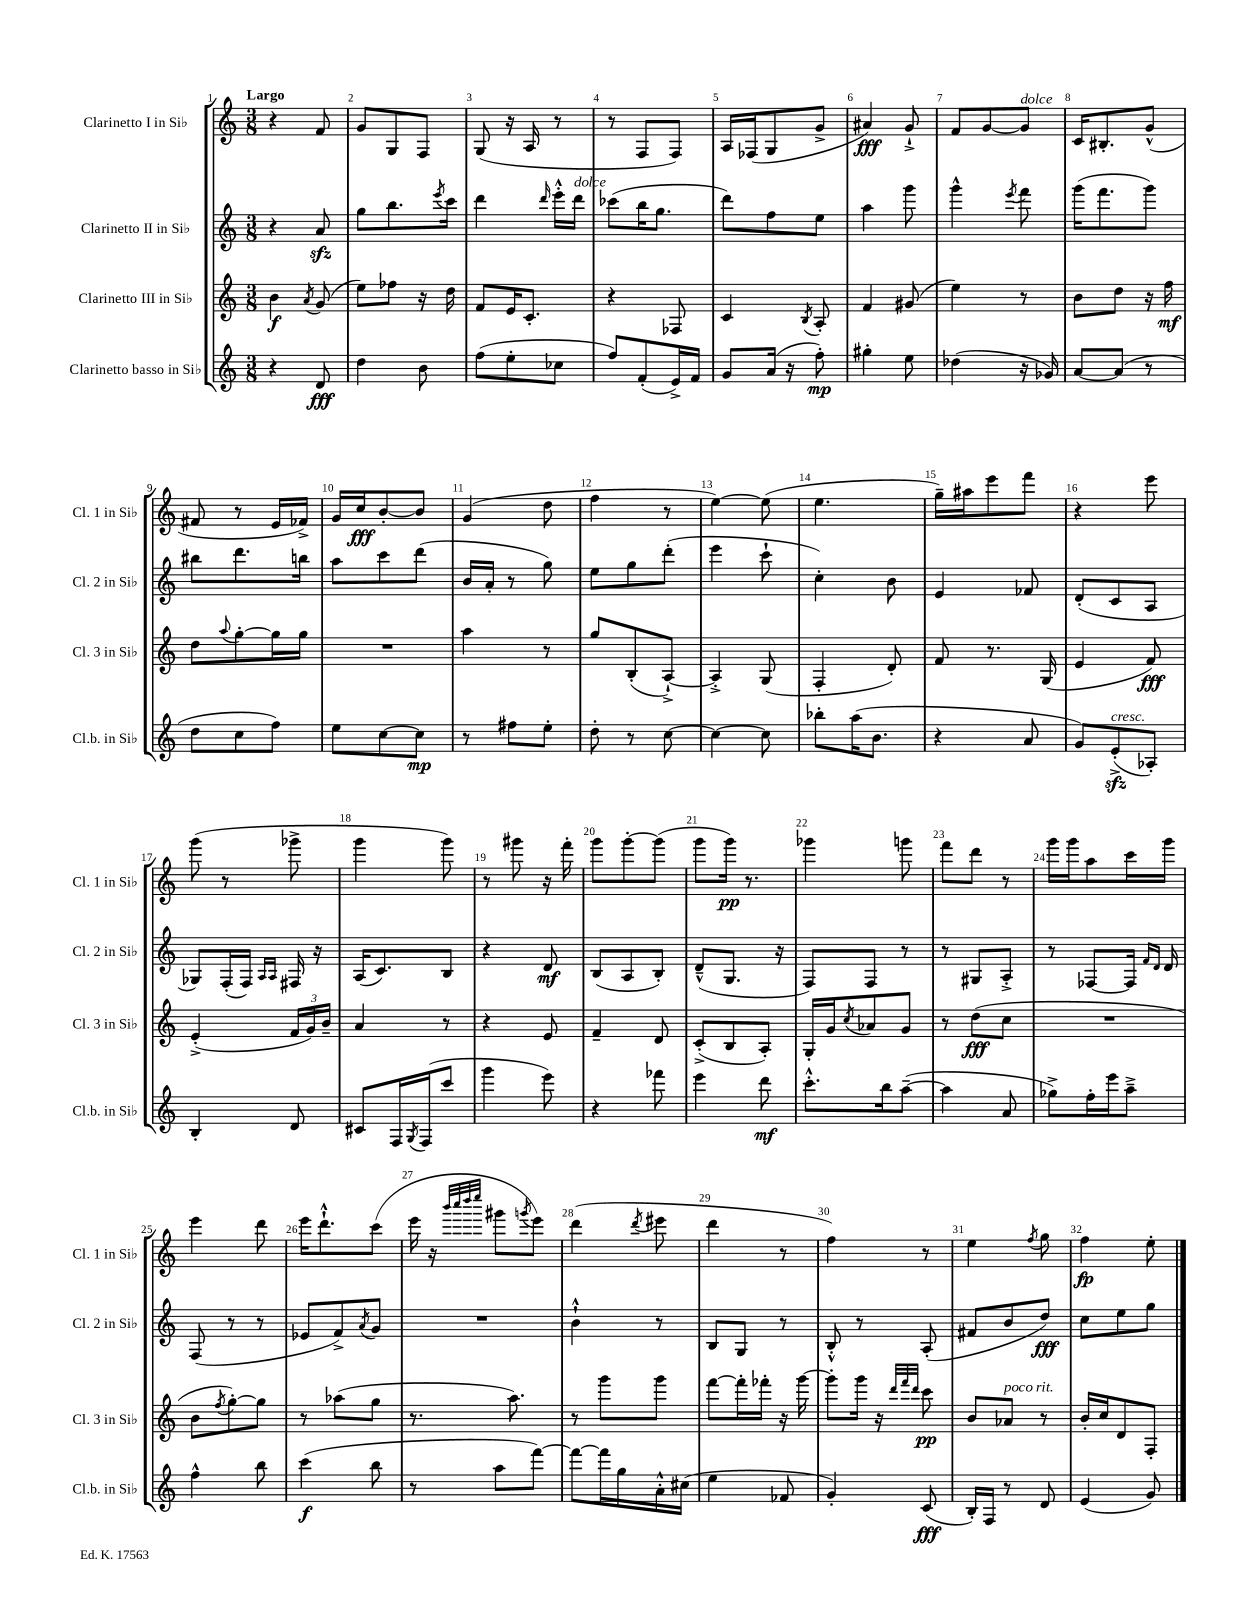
<<
\new StaffGroup <<
\new Staff = "s0" \with { instrumentName = "Clarinetto I in Sib" shortInstrumentName = "Cl. 1 in Sib" } {
    \clef treble \key c \major \numericTimeSignature \time 3/8 \tempo "Largo"
    r4 f'8 |
    g'8 g8 f8 |
    g8( r16 a16 r8 |
    r8 f8 f8) |
    a16 fes16( g8 g'8-> |
    ais'4\fff) g'8-!-> |
    f'8 g'8~ g'8^\markup { \italic "dolce" } |
    c'16 bis8.-. g'8-^( |
    fis'8 r8 e'16 fes'16->) |
    g'16 c''16\fff b'8~-. b'8 |
    g'4( d''8 |
    f''4 r8 |
    e''4~) e''8( |
    e''4. |
    g''16--) ais''16 e'''8 f'''8 |
    r4 e'''8 |
    g'''8( r8 ges'''8-> |
    g'''4 g'''8) |
    r8 gis'''8 r16 f'''16-. |
    g'''8 g'''8~-. g'''8( |
    g'''8 g'''16\pp) r8. |
    ges'''4 g'''8 |
    f'''8 d'''8 r8 |
    g'''16 g'''16 a''8 c'''16 g'''16 |
    e'''4 d'''8 |
    e'''16 d'''8.-!-^ c'''8( |
    e'''16 r16 \grace { b'''32 c''''32 d''''32 e''''32 } gis'''8 \acciaccatura { g'''8 } e'''8) |
    d'''4( \acciaccatura { d'''8 } eis'''8 |
    d'''4 r8 |
    f''4) r8 |
    e''4 \acciaccatura { f''8 } g''8 |
    f''4\fp e''8-. \bar "|." |
}
\new Staff = "s1" \with { instrumentName = "Clarinetto II in Sib" shortInstrumentName = "Cl. 2 in Sib" } {
    \clef treble \key c \major \numericTimeSignature \time 3/8
    r4 a'8\sfz |
    g''8 b''8. \acciaccatura { e'''8 } c'''16 |
    d'''4 \grace { d'''16 } e'''16-.-^ d'''16^\markup { \italic "dolce" } |
    ces'''8( b''16 g''8. |
    d'''8) f''8 e''8 |
    a''4 g'''8 |
    g'''4-^ \acciaccatura { e'''8 } f'''8 |
    g'''16( f'''8. g'''8) |
    bis''8 d'''8. b''16 |
    a''8 c'''8 d'''8( |
    b'16 a'16-. r8 g''8) |
    e''8 g''8 d'''8-.( |
    e'''4 c'''8-! |
    c''4-.) b'8 |
    e'4 fes'8 |
    d'8-.( c'8 a8 |
    ges8) f16-.( f16) \grace { a16 a16 } fis16 r16 |
    a16( c'8.) b8 |
    r4 d'8\mf |
    b8( a8 b8-.) |
    d'8---^( g8. r16 |
    f8) f8 r8 |
    r8 gis8 a8-.-> |
    r8 fes8~ fes16 \grace { f'16 d'16 } d'16 |
    f8( r8 r8 |
    ees'8 f'8->) \acciaccatura { a'8 } g'8 |
    R4. |
    b'4-!-^ r8 |
    b8 g8 r8 |
    b8-.-^ r8 a8-.( |
    fis'8 b'8 d''8\fff) |
    c''8 e''8 g''8 \bar "|." |
}
\new Staff = "s2" \with { instrumentName = "Clarinetto III in Sib" shortInstrumentName = "Cl. 3 in Sib" } {
    \clef treble \key c \major \numericTimeSignature \time 3/8
    b'4\f \acciaccatura { a'8 } g'8( |
    e''8) fes''8 r16 d''16 |
    f'8 e'16 c'8.-. |
    r4 fes8 |
    c'4 \acciaccatura { b8 } a8-. |
    f'4 gis'8( |
    e''4) r8 |
    b'8 d''8 r16 f''16\mf |
    d''8 \appoggiatura { a''8 } g''8~-. g''16 g''16 |
    R4. |
    a''4 r8 |
    g''8 b8-.( a8~-!->) |
    a4-.-> g8( |
    f4-. d'8-.) |
    f'8 r8. g16( |
    e'4 f'8\fff) |
    e'4-.->( \tuplet 3/2 { f'16 g'16) b'16-- } |
    a'4 r8 |
    r4 e'8 |
    f'4-- d'8 |
    c'8-.->( b8 a8-.) |
    g16-. g'16 \acciaccatura { c''8 } aes'8 g'8 |
    r8 d''8\fff( c''8 |
    R4. |
    b'8 \acciaccatura { f''8 } g''8~-.) g''8 |
    r8 aes''8( g''8 |
    r8. a''8.) |
    r8 g'''8 g'''8 |
    f'''8~ f'''16-. fes'''16-. r16 g'''16~ |
    g'''8-. g'''16 r16 \grace { d'''32 f'''32 d'''32 } c'''8\pp |
    b'8 aes'8^\markup { \italic "poco rit." } r8 |
    b'16-. c''16 d'8 f8-. \bar "|." |
}
\new Staff = "s3" \with { instrumentName = "Clarinetto basso in Sib" shortInstrumentName = "Cl.b. in Sib" } {
    \clef treble \key c \major \numericTimeSignature \time 3/8
    r4 d'8\fff |
    d''4 b'8 |
    f''8( e''8-. ces''8 |
    f''8) f'8-.( e'16->) f'16 |
    g'8 a'16( r16 f''8-.\mp) |
    gis''4-. e''8 |
    des''4( r16 ges'16) |
    a'8~ a'8( r8 |
    d''8 c''8 f''8) |
    e''8 c''8~ c''8\mp |
    r8 fis''8 e''8-. |
    d''8-. r8 c''8~ |
    c''4~ c''8 |
    bes''8-. a''16( b'8. |
    r4 a'8 |
    g'8) e'8-.->\sfz^\markup { \italic "cresc." }( aes8-.) |
    b4-. d'8 |
    cis'8 f16 \acciaccatura { g8 } f16( c'''8 |
    g'''4 e'''8) |
    r4 fes'''8 |
    e'''4 d'''8\mf |
    c'''8.-.-^ b''16 a''8~--( |
    a''4 a'8 |
    ges''8->) f''16-. e'''16 a''8---> |
    f''4-^ b''8 |
    c'''4\f( b''8 |
    r8 a''8 f'''8~) |
    f'''8~ f'''16 g''16 a'16-.-^ cis''16( |
    e''4 fes'8 |
    g'4-.) c'8\fff( |
    b16-.) f16 r8 d'8 |
    e'4( g'8) \bar "|." |
}
>>
>>
\layout { \context { \Score \override BarNumber.break-visibility = ##(#f #t #t) barNumberVisibility = #all-bar-numbers-visible } }
